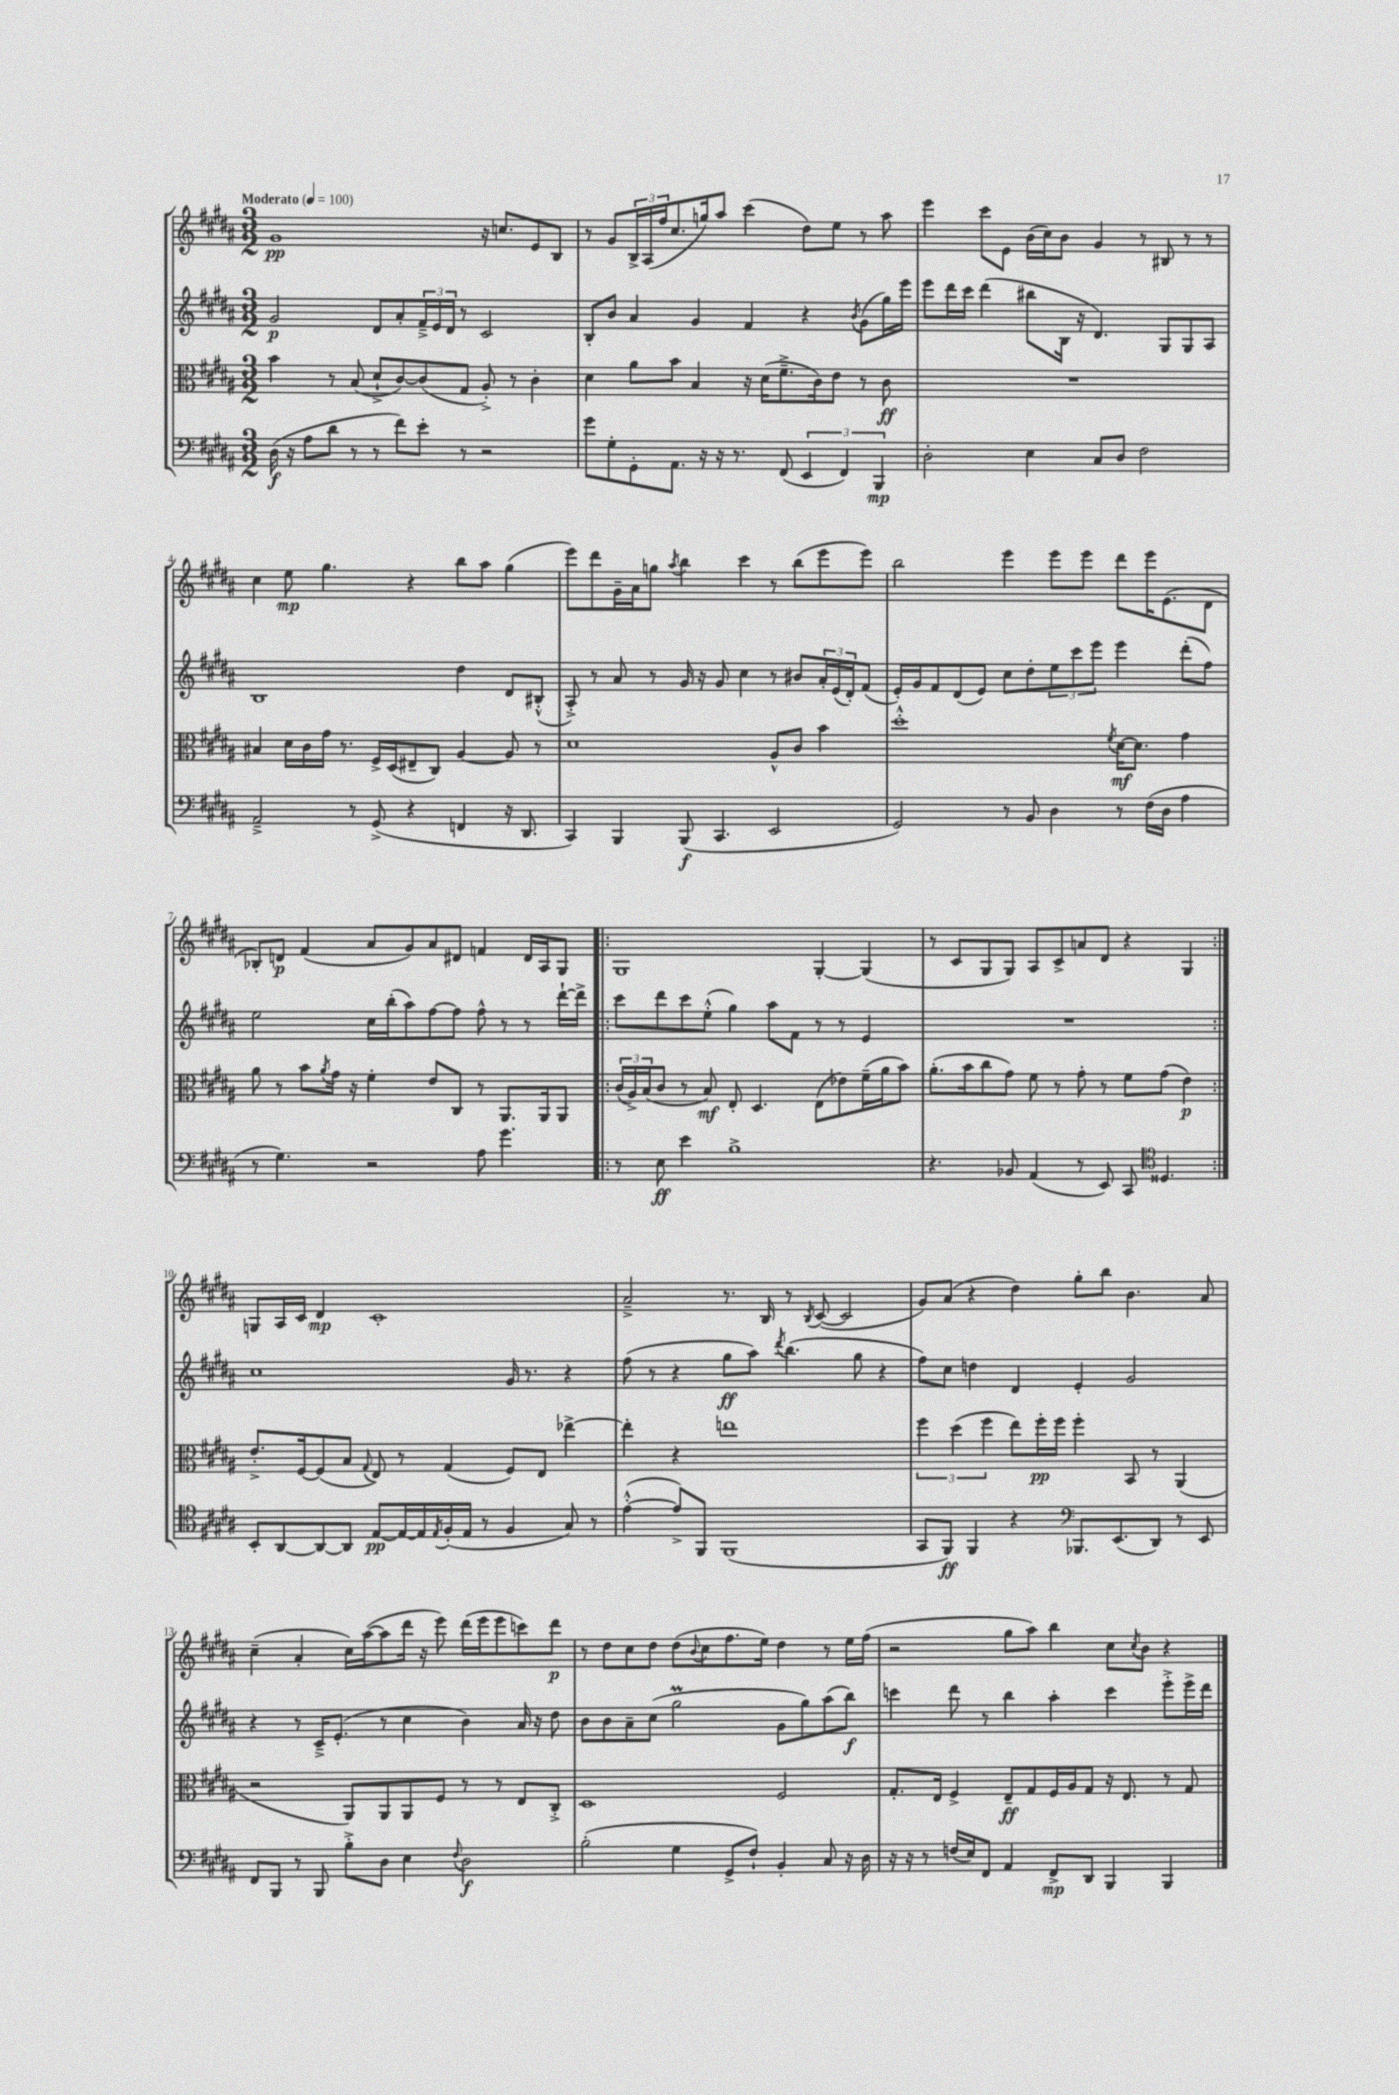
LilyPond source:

<<
\new StaffGroup <<
\new Staff = "s0" {
    \clef treble \key b \major \numericTimeSignature \time 3/2 \tempo "Moderato" 4 = 100
    gis'1\pp r16 c''8. e'8 b8 |
    r8 gis'8 \tuplet 3/2 { b16-> ais16( fis''16 } cis''8. g''16) ais''8 cis'''4( dis''8) e''8 r8 ais''8 |
    e'''4 cis'''8 e'8 b'16( cis''16) b'8 gis'4 r8 bis8 r8 r8 |
    cis''4 e''8\mp gis''4. r4 b''8 ais''8 gis''4( |
    e'''8) dis'''8 gis'16-- ais'16 g''8 \acciaccatura { ais''8 } b''4 cis'''4 r8 b''8( e'''8 e'''8) |
    b''2 e'''4 e'''8 e'''8 dis'''8 e'''16 e'8.( dis'8 |
    bes8-.) d'8\p fis'4( ais'8 gis'8) ais'8 dis'8 f'4 dis'16 ais16 gis8 |
    \repeat volta 2 { gis1 gis4~-. gis4( |
    r8 cis'8 gis8 gis8) ais8 cis'8-> a'8 dis'8 r4 gis4 | }
    g8 ais16 cis'16 dis'4\mp cis'1-. |
    ais'2---> r8. b16 r8 \acciaccatura { b8 } cis'8~( cis'2 |
    gis'8) ais'8( r4 dis''4) gis''8-. b''8 b'4. ais'8 |
    cis''4--( ais'4-. cis''16) ais''16~( ais''8 dis'''16 r16 e'''8) dis'''16( e'''16 e'''8 c'''8) dis'''8\p |
    r8 dis''8 cis''8 dis''8 dis''8( \appoggiatura { b'8 } cis''8 fis''8. e''16) dis''4 r8 e''16 fis''16( |
    r2 gis''8 ais''8) b''4 cis''8 \acciaccatura { cis''8 } b'8 r4 \bar "|." |
}
\new Staff = "s1" {
    \clef treble \key b \major \numericTimeSignature \time 3/2
    gis'2\p dis'8 ais'8-. \tuplet 3/2 { fis'16---> e'16 dis'16 } r8 cis'2 |
    b8-. b'8 ais'4 gis'4 fis'4 r4 \acciaccatura { b'8 } gis'8( gis''16) e'''16 |
    e'''8 dis'''16 cis'''16 dis'''4( bis''8 b16 r16 dis'4.) gis8 gis8 ais8 |
    b1 dis''4 dis'8 bis8-.-^( |
    ais8-.->) r8 ais'8 r8 gis'16 r16 gis'8 cis''4 r8 bis'8 \tuplet 3/2 { ais'16-. e'16( dis'16-.) } fis'8( |
    e'16-.) gis'16 fis'8 dis'8( e'8) cis''8 dis''8-. \tuplet 3/2 { e''8 cis'''8 e'''8 } e'''4 dis'''8-.( fis''8) |
    e''2 cis''16 b''16-.( ais''8) fis''8~ fis''8 fis''8-^ r8 r8 dis'''16~-! dis'''16-> |
    \repeat volta 2 { cis'''8 dis'''8 cis'''8 e''8-.-^( gis''4) ais''8 fis'8 r8 r8 e'4 |
    R1. | }
    cis''1 gis'16 r8. r4 |
    fis''8( r8 r4 gis''8\ff ais''8) \acciaccatura { dis'''8 } b''4.( gis''8 r4 |
    fis''8) cis''8 d''4 dis'4 e'4-. gis'2 |
    r4 r8 cis'16---> e'8.-.( r8 cis''4 b'4) ais'16 r16 dis''8 |
    b'8 b'8 ais'8-- cis''8( gis''2\prall gis'8 gis''8) ais''8( b''8\f) |
    c'''4 dis'''8 r8 b''4 ais''4-. c'''4 e'''8-.-> e'''16-> dis'''16 \bar "|." |
}
\new Staff = "s2" {
    \clef alto \key b \major \numericTimeSignature \time 3/2
    b'4 r8 b8( dis'8-!-> cis'8~) cis'8( gis8 ais8-.->) r8 cis'4-. |
    dis'4 ais'8 b'8 b4 r16 dis'16( fis'8.---> cis'16) e'8 r8 cis'8\ff |
    R1. |
    bis4 dis'16 cis'16 gis'16 r8. fis16-> dis16( eis8-- cis8) ais4~ ais8 r8 |
    dis'1 ais8-^ cis'8 b'4 |
    dis''1-.-^ \acciaccatura { fis'8 } dis'16~\mf dis'8. gis'4 |
    ais'8 r8 b'8 \acciaccatura { ais'8 } gis'16 r16 fis'4-. e'8 cis8 r8 ais,8. ais,16 ais,8 |
    \repeat volta 2 { \tuplet 3/2 { cis'16( ais16->) b16( } cis'8 r8 b8\mf) e8-. dis4. e8( ees'8) fis'16--( ais'16 b'8) |
    ais'8.-.( b'16 cis''8 gis'8) fis'8 r8 gis'8-. r8 fis'8 gis'8( e'4\p) | }
    e'8.-.-> fis16~ fis8( b8 \appoggiatura { gis8 } e8) r8 gis4( fis8) e8 ees''4~-> |
    ees''4-. r4 e''1 |
    \tuplet 3/2 { fis''4 dis''4( fis''4 } e''8) fis''16-.\pp fis''16 fis''4-. b,8 r8 ais,4( |
    r2 ais,8) ais,8 ais,8 fis8 r8 r8 e8 cis8-.-> |
    dis1 fis2 |
    gis8.-. e16 fis4-> e8--\ff gis8 fis16 ais16 gis8 r16 e8. r8 gis8 \bar "|." |
}
\new Staff = "s3" {
    \clef bass \key b \major \numericTimeSignature \time 3/2
    dis16\f( r16 ais8 dis'8 r8 r8 fis'8) e'8-. r8 r2 |
    gis'8 gis8-. gis,8-. ais,8. r16 r16 r8. fis,8( \tuplet 3/2 { e,4 fis,4) b,,4\mp } |
    dis2-. e4 cis8 dis8 fis2 |
    ais,2---> r8 gis,8->( r4 f,4 r16 dis,8. |
    cis,4) b,,4 b,,8\f( cis,4. e,2 |
    gis,2) r8 b,8 dis4 r8 fis16( dis16 ais4 |
    r8 gis4.) r2 ais8 gis'4. |
    \repeat volta 2 { r8 e8\ff e'4 b1-> |
    r4. bes,8 ais,4( r8 e,8) cis,8 \clef tenor disis4. | }
    b,8-. ais,8~ ais,8~ ais,8 e8~\pp e16~ e16 \acciaccatura { e8 } fis16-.( e16 r8 fis4 gis8) r8 |
    e'4~-.-^( e'8->) fis,8 fis,1( |
    gis,8 fis,8\ff) fis,4 r4 \clef bass bes,,8. e,8.( dis,8) r8 e,8 |
    fis,8 b,,8 r8 b,,8 b8-.-> dis8 e4 \appoggiatura { fis8 } dis2\f |
    b2-.( gis4 gis,8-> fis8-!) b,4-. cis8 r16 dis16 |
    r16 r16 r8 f16( e16) fis,8 ais,4 fis,8->\mp dis,8 b,,4 b,,4 \bar "|." |
}
>>
>>
